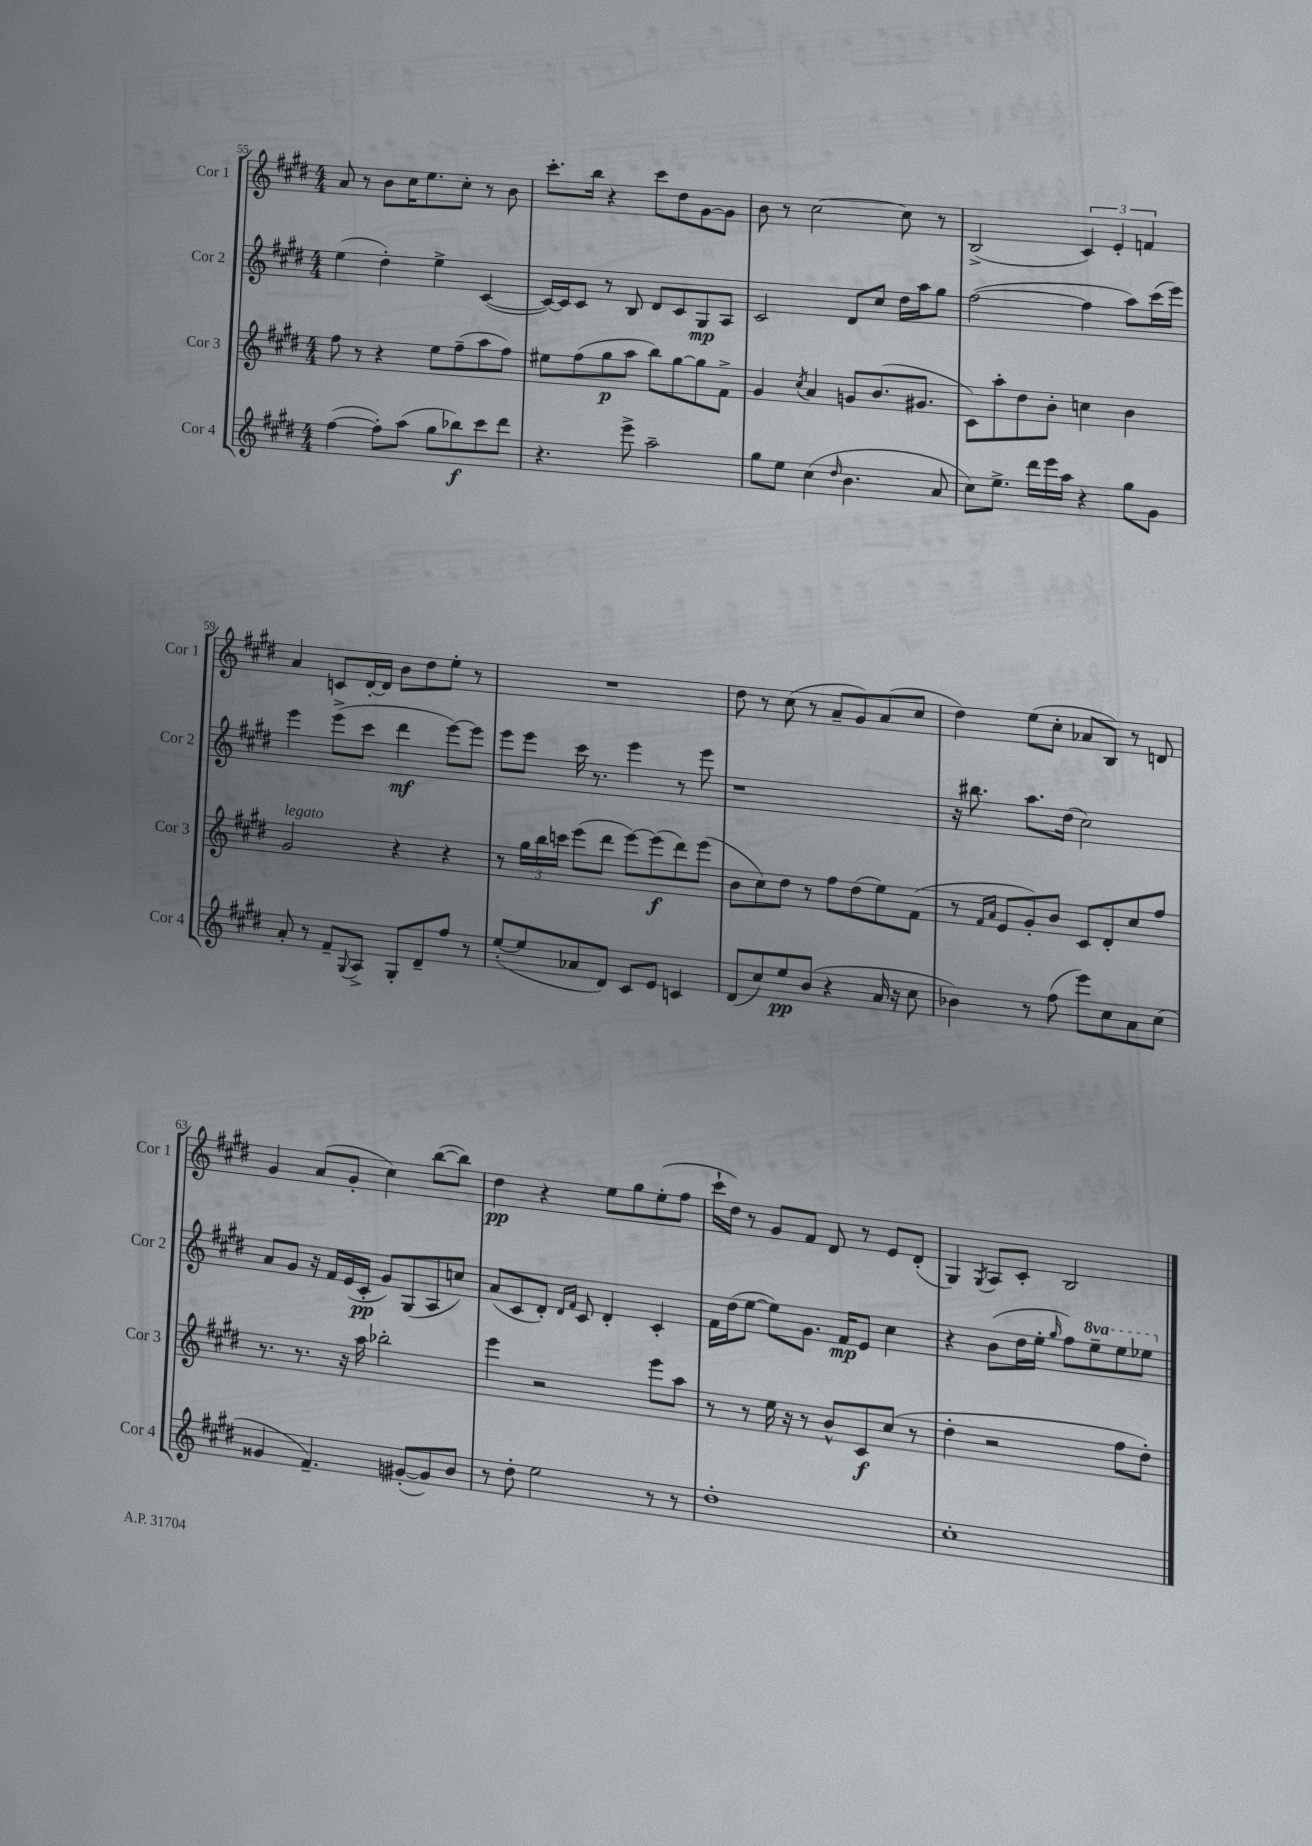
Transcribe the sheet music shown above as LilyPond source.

<<
\new StaffGroup <<
\new Staff = "s0" \with { instrumentName = "Cor 1" shortInstrumentName = "Cor 1" } {
    \clef treble \key e \major \numericTimeSignature \time 4/4
    a'8 r8 b'8 cis''16 e''8. cis''8-. r8 b'8 |
    cis'''8.-. b''16 r4 cis'''8 dis''8 gis'8~ gis'8 |
    b'8 r8 cis''2~ cis''8 r8 |
    b2->( \tuplet 3/2 { cis'4) e'4-. f'4 } |
    a'4 c'8 dis'16~-. dis'16 b'8 dis''8 e''8-. r8 |
    R1 |
    dis''8 r8 cis''8( r8 a'8-- gis'8) a'8( cis''8 |
    dis''4) e''8( cis''8-. aes'8 b8) r8 d'8 |
    gis'4 a'8( gis'8-. cis''4) b''8~( b''8) |
    dis''4\pp r4 e''8 gis''8 e''8-.( fis''8 |
    cis'''16-! dis''16) r8 gis'8 fis'8 dis'8 r8 e'8 dis'8-.( |
    gis4) \acciaccatura { gis8 } a8 cis'8-. b2 \bar "|." |
}
\new Staff = "s1" \with { instrumentName = "Cor 2" shortInstrumentName = "Cor 2" } {
    \clef treble \key e \major \numericTimeSignature \time 4/4 \set Staff.ottavationMarkups = #ottavation-simple-ordinals
    e''4( dis''4-.) e''4-> cis'4~( |
    cis'16~) cis'16 cis'8 r8 b8 dis'8 cis'8 gis8\mp a8 |
    cis'2 dis'8 cis''8 dis''16 a''16 gis''8 |
    fis''2~( fis''4 a''8) cis'''16( e'''16) |
    e'''4 e'''8->( cis'''8 dis'''4\mf e'''8~) e'''8 |
    e'''8 e'''8 cis'''16 r8. e'''4 r8 e'''8 |
    r1 |
    r16 bis''8. a''8. dis''16( cis''2) |
    a'8 gis'8 r16 fis'16 e'16( cis'16-.\pp gis'8) gis8( a8 c''8) |
    a'8( cis'8 dis'8-.) \grace { dis'16 fis'16 } cis'8 dis'4-. cis'4-. |
    fis'16 dis''16( e''8~ e''8) gis'8. fis'16\mp e'8 cis''4 |
    r4 b'8( dis''16 e''16-. \grace { gis''16 } fis''8) \ottava #1 e'''8-- e'''8 ees'''8 \ottava #0 \bar "|." |
}
\new Staff = "s2" \with { instrumentName = "Cor 3" shortInstrumentName = "Cor 3" } {
    \clef treble \key e \major \numericTimeSignature \time 4/4
    fis''8 r8 r4 e''8 fis''8--( a''8 fis''8) |
    eis''8 fis''8( gis''8\p a''8 b''8) gis''8~ gis''8 fis'8-> |
    gis'4 \acciaccatura { cis''8 } a'4 g'8 b'8.( gis'8. |
    cis'8) a''8-. dis''8 b'8-. c''4 b'4 |
    gis'2^\markup { \italic "legato" } r4 r4 |
    r8 \tuplet 3/2 { gis''16 b''16 c'''16 } e'''8( dis'''8 e'''8~) e'''8\f( dis'''8) e'''8( |
    b'8 cis''8) dis''8 r8 fis''8 dis''8( e''8) fis'8( |
    r8 \grace { fis'16 a'16 } e'8 gis'8-.) b'8 cis'8 dis'8-. cis''8 fis''8 |
    r8. r8. r16 a''16 bes''2-. |
    e'''4 r2 e'''8 a''8 |
    r8 r8 e''16 r16 r8 b'8-^ cis'8\f cis''8( r8 |
    dis''4-. r2 fis''8 dis''8-.) \bar "|." |
}
\new Staff = "s3" \with { instrumentName = "Cor 4" shortInstrumentName = "Cor 4" } {
    \clef treble \key e \major \numericTimeSignature \time 4/4
    fis''4~( fis''8-.) a''8( gis''8 bes''8\f) cis'''8 dis'''8 |
    r4. e'''8-> a''2-- |
    gis''8 e''8 cis''4( \grace { dis''16 } b'4. a'8 |
    cis''8) e''8.-> dis'''16 e'''16 a''16 r4 gis''8 gis'8 |
    a'8-. r8 fis'8-- \appoggiatura { gis8 } a8-> gis8-. dis'8-- fis''8 r8 |
    e''8~-.( e''8 aes'8 dis'8) cis'8 e'8 c'4 |
    dis'8( cis''8) e''8\pp b'8( r4 a'16 r16 cis''8 |
    bes'4) r8 fis''8( e'''8) cis''8 a'8 cis''8( |
    gisis'4 fis'4.--) gis'8~-.( gis'8) b'8 |
    r8 dis''8-. e''2 r8 r8 |
    dis''1-. |
    cis''1-. \bar "|." |
}
>>
>>
\layout { \context { \Score currentBarNumber = #55 } }
